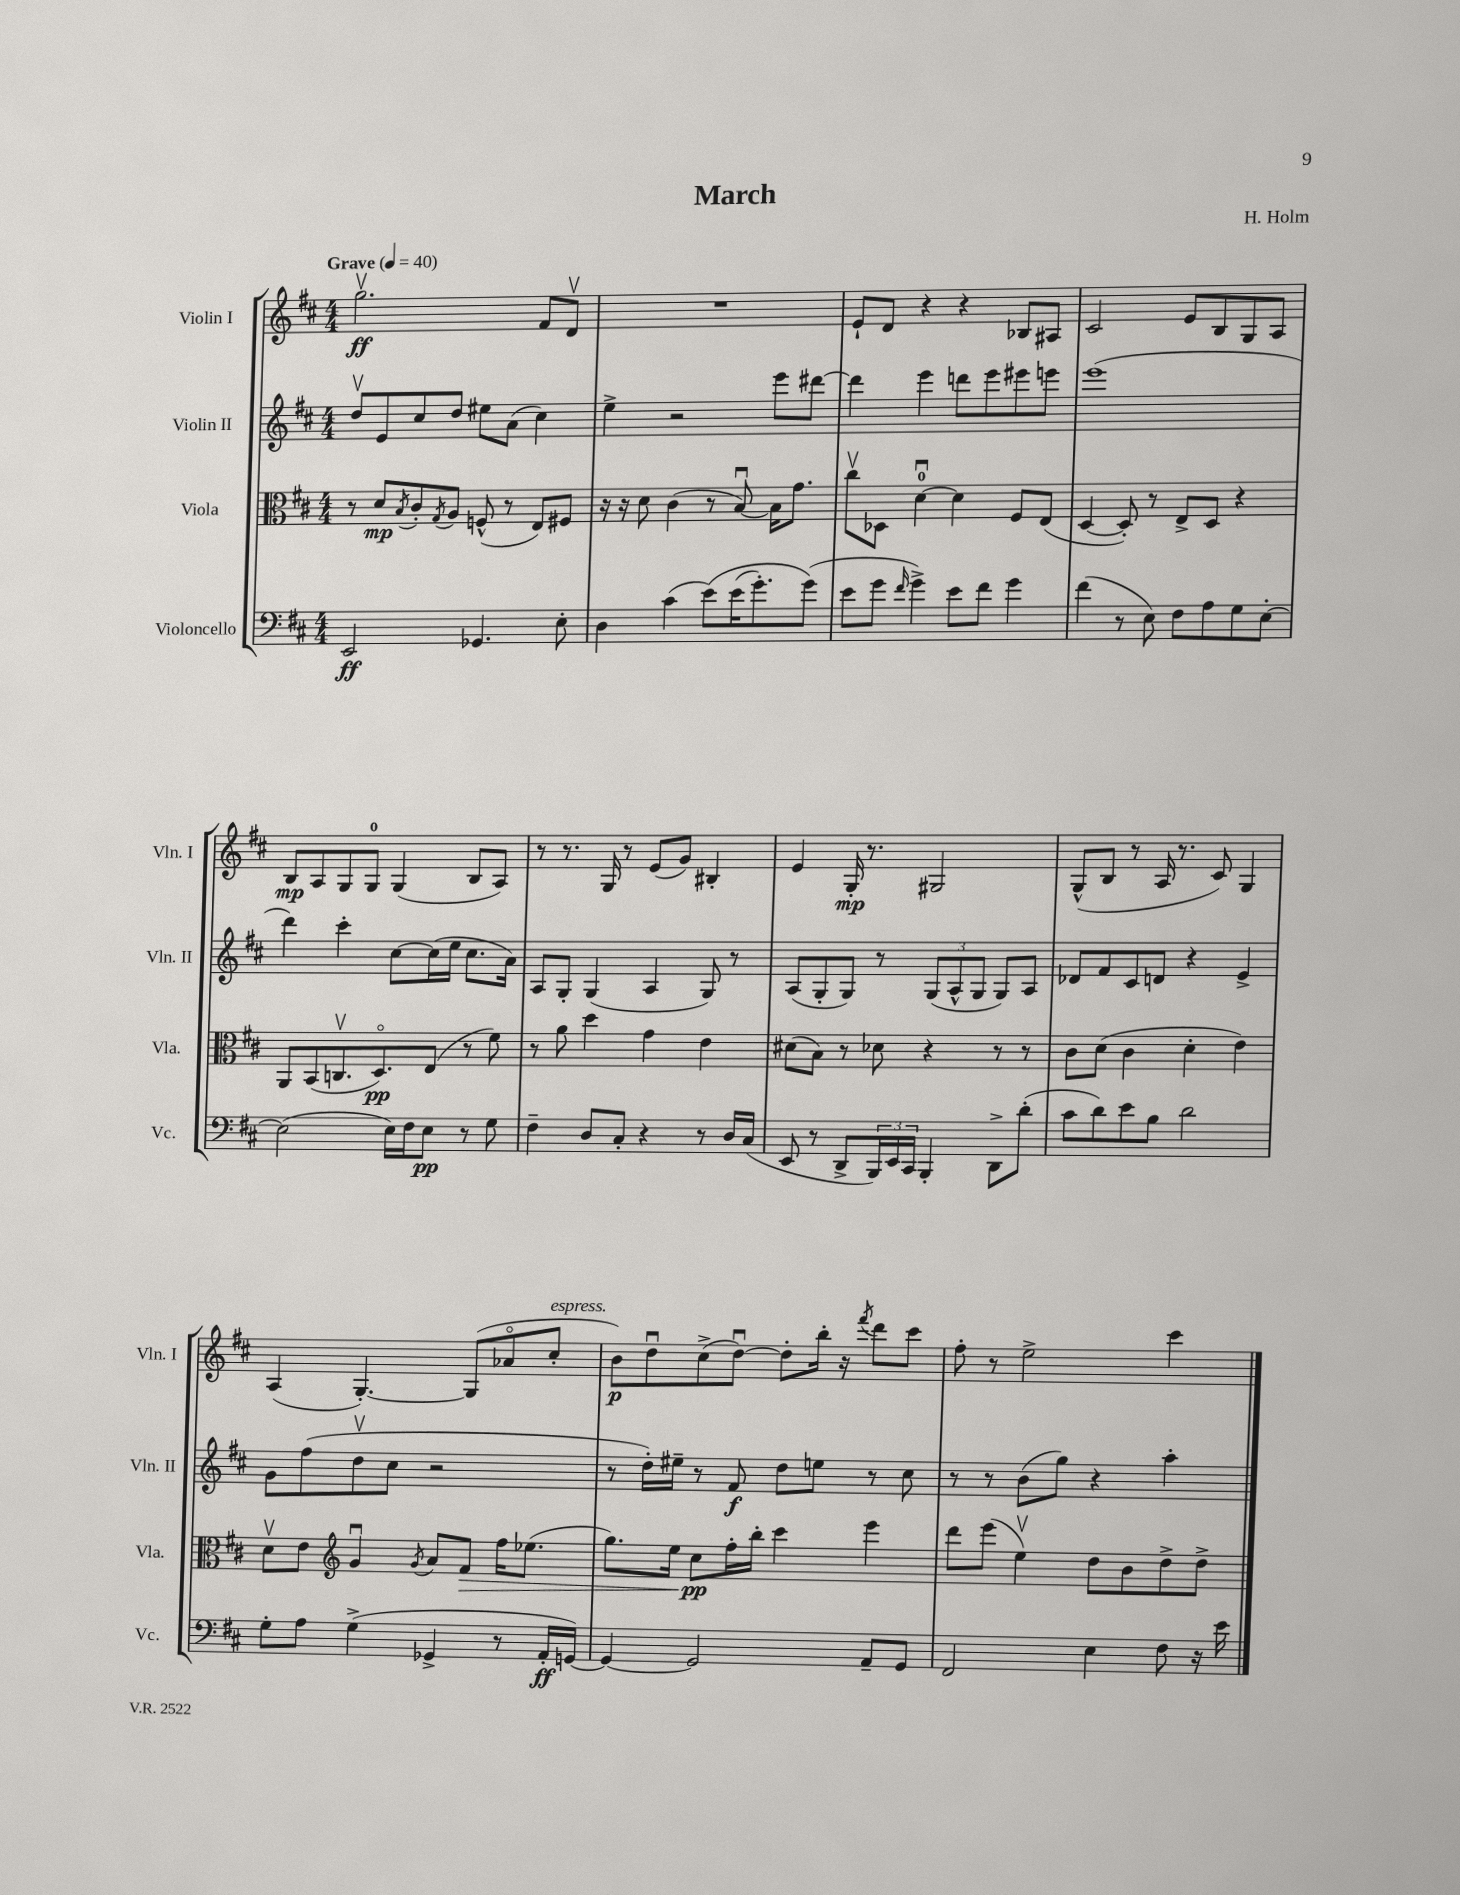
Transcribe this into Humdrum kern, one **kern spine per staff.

**kern	**kern	**kern	**kern
*staff4	*staff3	*staff2	*staff1
*clefF4	*clefC3	*clefG2	*clefG2
*k[f#c#]	*k[f#c#]	*k[f#c#]	*k[f#c#]
*M4/4	*M4/4	*M4/4	*M4/4
*MM40	*MM40	*MM40	*MM40
2EE/	8r	8ddv/L	2.ggv\
.	8d/L	8e/	.
.	8qB/	.	.
.	8c#'/	8cc#/	.
.	8qG/	.	.
.	8A/J	8dd/J	.
4.GG-/	(8F^^/	8ee#\L	.
.	8r	(8a\J	.
.	8E/L)	4cc#\)	8f#/L
8E'\	8F#/J	.	8dv/J
=	=	=	=
4D\	16r	4ee^\	1r
.	16r	.	.
.	8d\	.	.
(4c#\	(4c#\	2r	.
&(8e\L)	8r	.	.
(16e\K	[8Bu/)	.	.
8.g'\)	.	.	.
.	16B\]LK	8eee\L	.
.	8.g\J	.	.
(8g\J&)	.	[8ddd#\J	.
=	=	=	=
8e\L	8cc#v\L	4ddd#\]	8e`/L
8g\J	8D-\J	.	8d/J
16qqf#/	.	.	.
4g^\)	[4du\	4eee\	4r
8e\L	4d\]	8ddd\L	4r
8f#\J	.	8eee\	.
4g\	8F#/L	8eee#\	8B-/L
.	(8E/J	8eee\J	8A#/J
=	=	=	=
(4f#\	[4D/	(1eee	2c#/
8r	8D'/])	.	.
8E\)	8r	.	.
8F#\L	8E^/L	.	8e/L
8A\	8D/J	.	8B/
8G\	4r	.	8G/
[8E'\J	.	.	8A/J
=	=	=	=
(2E\]	8AA/L	4ddd\)	8B/L
.	(8BB/	.	8A/
.	8.Cv/	4ccc#'\	8G/
.	.	.	8G/J
.	8.Do/)	.	.
16E\LL)	.	[8cc#\L	(4G/
16F#\J	.	.	.
8E\J	(8E/J	(16cc#\]L	.
.	.	16ee\JJ	.
8r	8r	8.cc#\L	8B/L
8G\	8f#\)	.	8A/J)
.	.	16a\Jk)	.
=	=	=	=
4F#~\	8r	8A/L	8r
.	8a\	8G'/J	8.r
8D/L	4dd\	(4G/	.
.	.	.	16G/
8C#'/J	.	.	8r
4r	4g\	4A/	(8e/L
.	.	.	8g/J)
8r	4e\	8G/)	4B#'/
16D/LL	.	8r	.
(16C#/JJ	.	.	.
=	=	=	=
8EE/	(8d#\L	(8A/L	4e/
8r	8B\J)	8G'/	.
8DD^/L	8r	8G/J)	16G'/
.	.	.	8.r
24BBB/L)	8d-\	8r	.
24EE/	.	.	.
24CC#/JJ	.	.	.
4BBB'/	4r	(12G/L	2G#/
.	.	12A^^/	.
.	.	12G/J	.
8DD^\L	8r	8G/L)	.
(8d'\J	8r	8A/J	.
=	=	=	=
8c#\L	8c#\L	8d-/L	(8G^^/L
8d\)	(8d\J	8f#/	8B/J
8e\	4c#\	8c#/	8r
8B\J	.	8d/J	16A/
.	.	.	8.r
2d\	4d'\	4r	.
.	.	.	8c#/)
.	4e\)	4e^/	4G/
=	=	=	=
8G'\L	8dv\L	8g\L	(4A/
8A\J	8e\J	(8ff#\	.
*	*clefG2	*	*
(4G^\	4gu/	8ddv\	[4.G'/)
.	.	8cc#\J	.
.	8qg/	.	.
4GG-^/	8a/L	2r	.
.	8f#/J	.	(8G/]L
8r	16ff#\LK	.	8a-o/
.	(8.ee-\J	.	.
16AA'/LL	.	.	8cc#'/J
[16GG/JJ)	.	.	.
=	=	=	=
4GG/_	8.gg\L)	8r	8b\L)
.	.	16dd'\LL)	8ddu\
.	16ee\Jk	16ee#~\JJ	.
2GG/]	8cc#\L	8r	(8cc#^\
.	16ff#'\L	8f#/	[8ddu\J)
.	16bb'\JJ	.	.
.	4ccc#\	8dd\L	8dd'\]L
.	.	8ee\J	16bb'\Jk
.	.	.	16r
.	.	.	8qfff#/
8AA~/L	4eee\	8r	8ddd\L
8GG/J	.	8cc#\	8ccc#\J
=	=	=	=
2FF#/	8ddd\L	8r	8ff#'\
.	(8eee\J	8r	8r
.	4eev\)	(8b\L	2ee^\
.	.	8gg\J)	.
4E\	8dd\L	4r	.
.	8b\	.	.
8F#\	8dd^\	4aa'\	4ccc#\
16r	8dd^\J	.	.
16e\	.	.	.
==	==	==	==
*-	*-	*-	*-
